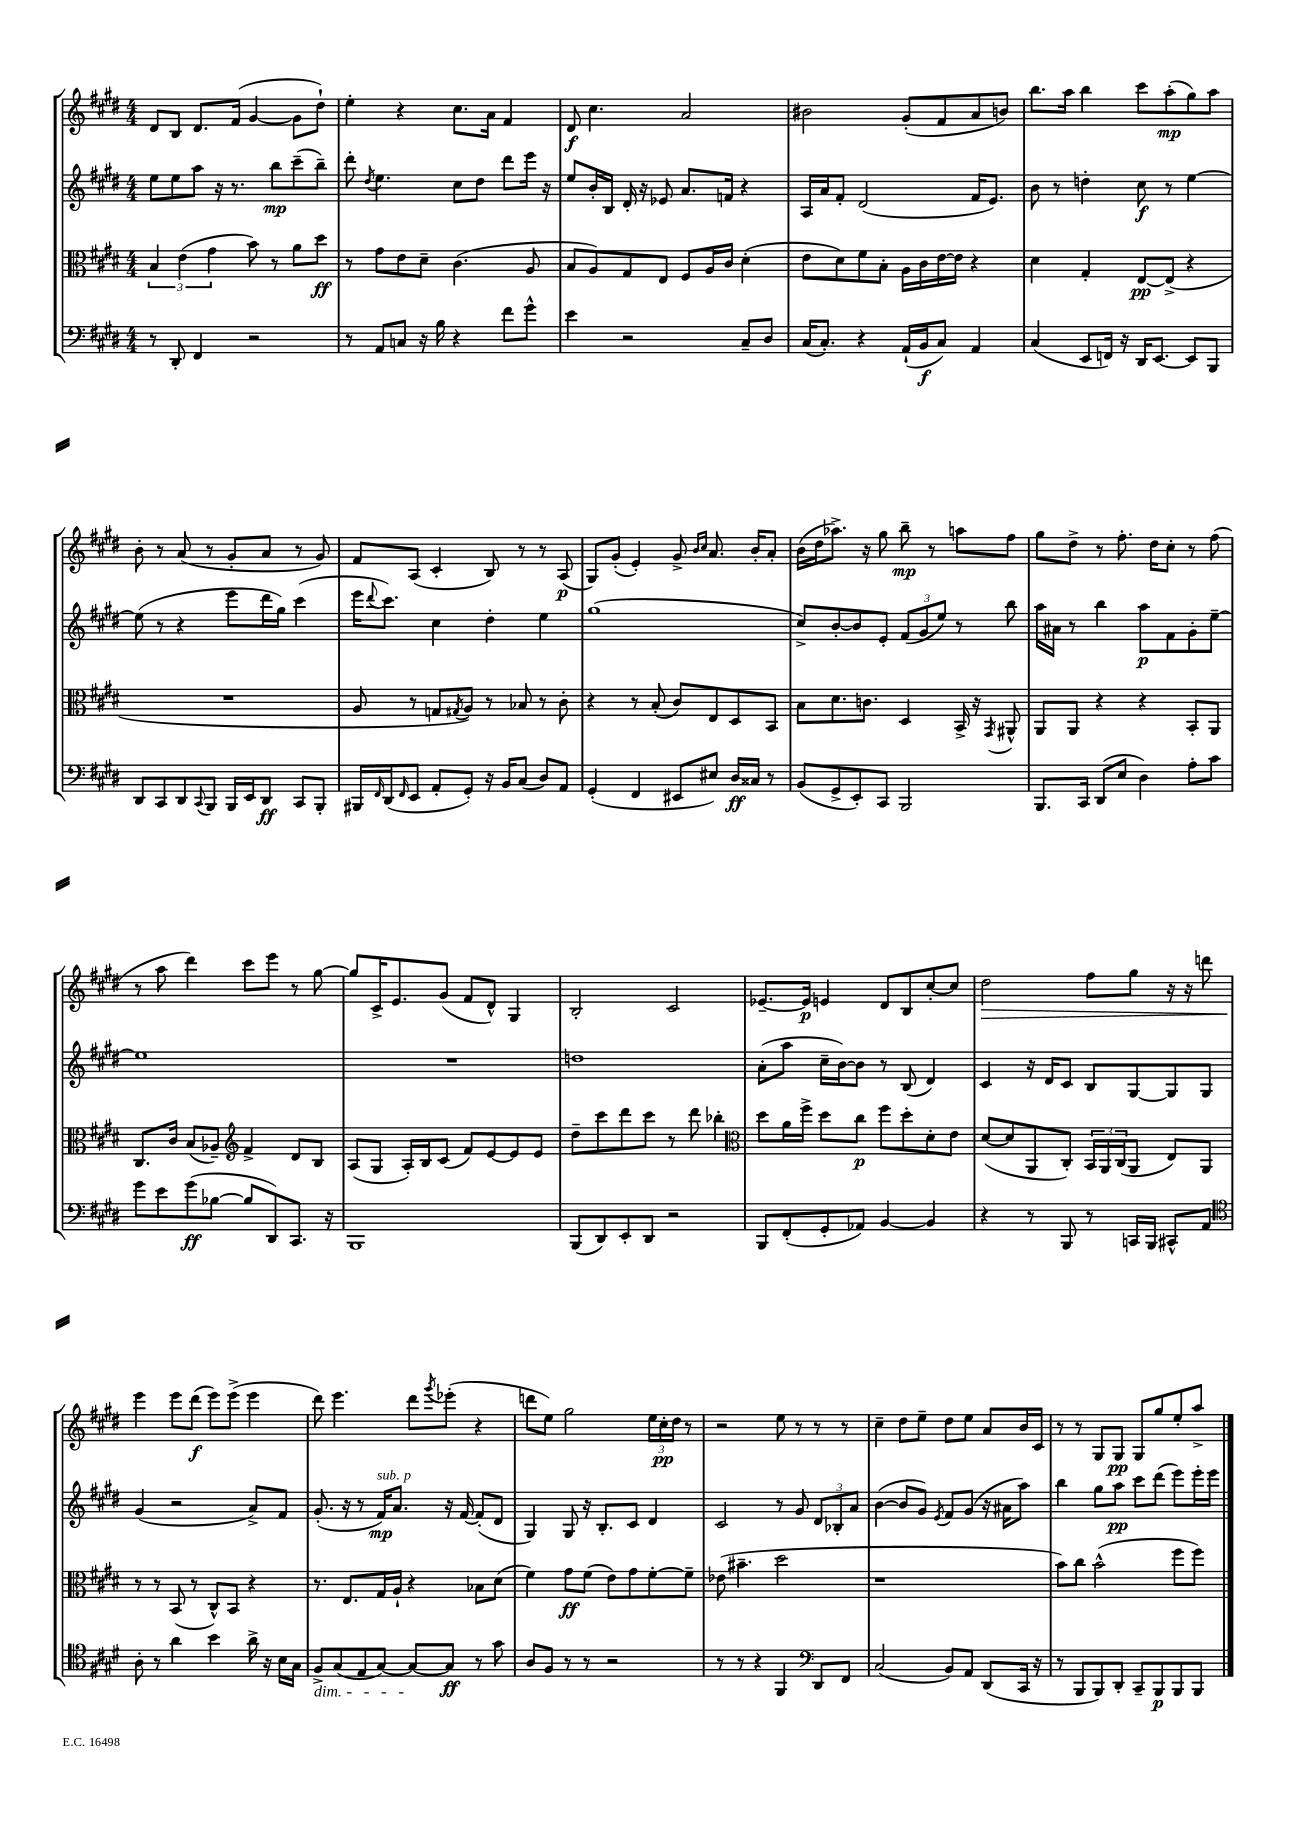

**kern	**dynam	**kern	**dynam	**kern	**dynam	**kern	**dynam
*part4	*part4	*part3	*part3	*part2	*part2	*part1	*part1
*staff4	*staff4	*staff3	*staff3	*staff2	*staff2	*staff1	*staff1
*clefF4	*	*clefC3	*	*clefG2	*	*clefG2	*
*k[f#c#g#d#]	*	*k[f#c#g#d#]	*	*k[f#c#g#d#]	*	*k[f#c#g#d#]	*
*M4/4	*	*M4/4	*	*M4/4	*	*M4/4	*
=87	=87	=87	=87	=87	=87	=87	=87
8r	.	6B/	.	8ee\L	.	8d#/L	.
8DD#'/	.	.	.	8ee\	.	8B/J	.
.	.	(6e\	.	.	.	.	.
4FF#/	.	.	.	8aa\J	.	8.d#/L	.
.	.	6g#\	.	.	.	.	.
.	.	.	.	16r	.	.	.
.	.	.	.	8.r	.	(16f#/Jk	.
2r	.	8b\)	.	.	.	[4g#/	.
.	.	8r	.	8bb\L	mp	.	.
.	.	8a\L	.	(8ccc#~\	.	8g#\L]	.
.	.	8dd#\J	ff	8bb~\J)	.	8dd#`\J)	.
=88	=88	=88	=88	=88	=88	=88	=88
8r	.	8r	.	8ddd#'\	.	4ee'\	.
.	.	.	.	8qdd#/	.	.	.
8AA/L	.	8g#\L	.	4.ee\	.	.	.
8Cn/J	.	8e\	.	.	.	4r	.
16r	.	8d#~\J	.	.	.	.	.
16B\	.	.	.	.	.	.	.
4r	.	(4.c#\	.	8cc#\L	.	8.cc#\L	.
.	.	.	.	8dd#\J	.	.	.
.	.	.	.	.	.	16a\Jk	.
8f#\L	.	.	.	8ddd#\L	.	4f#/	.
8g#^^\J	.	8A/	.	16eee\Jk	.	.	.
.	.	.	.	16r	.	.	.
=89	=89	=89	=89	=89	=89	=89	=89
4e\	.	8B/L	.	8ee/L	.	8d#/	f
.	.	8A/)	.	16b'/L	.	4.cc#\	.
.	.	.	.	16B/JJ	.	.	.
2r	.	8G#/	.	16d#'/	.	.	.
.	.	.	.	16r	.	.	.
.	.	8E/J	.	8e-X/	.	.	.
.	.	8F#/L	.	8.a/L	.	2a/	.
.	.	16A/L	.	.	.	.	.
.	.	16c#/JJ	.	16fn/Jk	.	.	.
8C#~/L	.	(4d#'\	.	4r	.	.	.
8D#/J	.	.	.	.	.	.	.
=90	=90	=90	=90	=90	=90	=90	=90
(16C#/KL	.	8e\L	.	16A/LL	.	2b#X\	.
8.C#'/J)	.	.	.	16a/J	.	.	.
.	.	8d#\)	.	8f#'/J	.	.	.
4r	.	8f#\	.	(2d#/	.	.	.
.	.	8B'\J	.	.	.	.	.
(16AA`/LL	.	16A\LL	.	.	.	(8g#'/L	.
16BB/J	f	16c#\	.	.	.	.	.
8C#/J)	.	[16e\	.	.	.	8f#/	.
.	.	16e\JJ]	.	.	.	.	.
4AA/	.	4r	.	16f#/KL	.	8a/	.
.	.	.	.	8.e/J)	.	.	.
.	.	.	.	.	.	8bn/J)	.
=91	=91	=91	=91	=91	=91	=91	=91
(4C#/	.	4d#\	.	8b\	.	8.bb\L	.
.	.	.	.	8r	.	.	.
.	.	.	.	.	.	16aa\Jk	.
8EE/L	.	4G#'/	.	4ddn'\	.	4bb\	.
16FFn/Jk)	.	.	.	.	.	.	.
16r	.	.	.	.	.	.	.
16DD#/KL	.	[8E/L	pp	8cc#\	f	8ccc#\L	.
[8.EE/J	.	.	.	.	.	.	.
.	.	(8E^/J]	.	8r	.	(8aa'\	mp
8EE/L]	.	4r	.	[4ee\	.	8gg#\)	.
8BBB/J	.	.	.	.	.	8aa\J	.
!!LO:LB:g=z
=92	=92	=92	=92	=92	=92	=92	=92
8DD#/L	.	1r	.	(8ee\]	.	8b'\	.
8CC#/	.	.	.	8r	.	8r	.
8DD#/	.	.	.	4r	.	(8a/	.
8qqCC#/	.	.	.	.	.	.	.
8BBB/J	.	.	.	.	.	8r	.
16BBB/LL	.	.	.	8eee\L	.	8g#'/L	.
16EE/J	.	.	.	.	.	.	.
8DD#/J	ff	.	.	16ddd#\L	.	8a/J	.
.	.	.	.	16gg#\JJ)	.	.	.
8CC#/L	.	.	.	(4ccc#\	.	8r	.
8BBB'/J	.	.	.	.	.	8g#/)	.
=93	=93	=93	=93	=93	=93	=93	=93
16BBB#X/LL	.	8A/	.	16eee\KL	.	8f#/L	.
16qqFF#/	.	.	.	8qqddd#/	.	.	.
(16DD#/J	.	.	.	8.ccc#\J)	.	.	.
16qqFF#/	.	.	.	.	.	.	.
8EE/J	.	8r	.	.	.	(8A/J	.
8AA'/L	.	8Gn/L	.	4cc#\	.	4c#'/	.
.	.	8qG#X/	.	.	.	.	.
8GG#'/J)	.	8A/J)	.	.	.	.	.
16r	.	8r	.	4dd#'\	.	8B/)	.
16BB/KL	.	.	.	.	.	.	.
(8C#/J	.	8B-X/	.	.	.	8r	.
8D#/L)	.	8r	.	4ee\	.	8r	.
8AA/J	.	8c#'\	.	.	.	(8A/	p
=94	=94	=94	=94	=94	=94	=94	=94
(4GG#'/	.	4r	.	(1gg#	.	8G#/L)	.
.	.	.	.	.	.	(8g#'/J	.
4FF#/	.	8r	.	.	.	4e'/)	.
.	.	(8B'/	.	.	.	.	.
8EE#X/L	.	8c#/L)	.	.	.	8g#^/	.
.	.	.	.	.	.	16qqb/LL	.
.	.	.	.	.	.	16qqcc#/JJ	.
8E#X/J)	.	8E/	.	.	.	8.a/	.
16D#/LL	ff	8D#/	.	.	.	.	.
16C##X/JJ	.	.	.	.	.	16b'/KL	.
8r	.	8BB/J	.	.	.	8a'/J	.
=95	=95	=95	=95	=95	=95	=95	=95
(8BB/L	.	8B\L	.	8cc#^/L)	.	(16b\LL	.
.	.	.	.	.	.	16dd#\J	.
8GG#^/	.	8.d#\	.	[8b'/	.	8.aa-X^\J)	.
8EE'/)	.	.	.	8b/]	.	.	.
.	.	8.cn\J	.	.	.	16r	.
8CC#/J	.	.	.	8e'/J	.	8gg#\	.
2BBB/	.	4D#/	.	(12f#/L	.	8bb~\	mp
.	.	.	.	12g#/	.	.	.
.	.	.	.	.	.	8r	.
.	.	.	.	12ee/J)	.	.	.
.	.	16BB^/	.	8r	.	8aan\L	.
.	.	16r	.	.	.	.	.
.	.	8qGG#/	.	.	.	.	.
.	.	8AA#X^^/	.	8bb\	.	8ff#\J	.
=96	=96	=96	=96	=96	=96	=96	=96
8.BBB/L	.	8AA/L	.	16aa\LL	.	8gg#\L	.
.	.	.	.	16a#X\JJ	.	.	.
.	.	8AA/J	.	8r	.	8dd#^\J	.
16CC#/Jk	.	.	.	.	.	.	.
(8DD#/L	.	4r	.	4bb\	.	8r	.
8E/J	.	.	.	.	.	8.ff#'\	.
4D#\)	.	4r	.	8aa\L	p	.	.
.	.	.	.	.	.	16dd#\KL	.
.	.	.	.	8f#\	.	8cc#'\J	.
8A'\L	.	8BB'/L	.	8g#'\	.	8r	.
8c#\J	.	8AA/J	.	[8ee~\J	.	(8ff#\	.
!!LO:LB:g=z
=97	=97	=97	=97	=97	=97	=97	=97
8g#\L	.	8.C#/L	.	1ee]	.	8r	.
8e\	.	.	.	.	.	8aa\	.
.	.	16c#/Jk	.	.	.	.	.
(8g#\	ff	(8B/L	.	.	.	4ddd#\)	.
[8B-X\J	.	8A-X~/J)	.	.	.	.	.
*	*	*clefG2	*	*	*	*	*
8B-/L]	.	4f#^/	.	.	.	8ccc#\L	.
8DD#/)	.	.	.	.	.	8eee\J	.
8.CC#/J	.	8d#/L	.	.	.	8r	.
.	.	8B/J	.	.	.	[8gg#\	.
16r	.	.	.	.	.	.	.
=98	=98	=98	=98	=98	=98	=98	=98
1BBB	.	(8A/L	.	1r	.	8gg#/L]	.
.	.	8G#/J	.	.	.	16c#^/K	.
.	.	.	.	.	.	8.e/	.
.	.	16A'/LL)	.	.	.	.	.
.	.	16B/J	.	.	.	.	.
.	.	(8c#/J	.	.	.	(8g#/J	.
.	.	8f#/L)	.	.	.	8f#/L	.
.	.	[8e/	.	.	.	8d#^^/J)	.
.	.	8e/]	.	.	.	4G#/	.
.	.	8e/J	.	.	.	.	.
=99	=99	=99	=99	=99	=99	=99	=99
(8BBB/L	.	8dd#~\L	.	1ddn	.	2B'/	.
8DD#/)	.	8ccc#\	.	.	.	.	.
8EE'/	.	8ddd#\	.	.	.	.	.
8DD#/J	.	8ccc#\J	.	.	.	.	.
2r	.	8r	.	.	.	2c#/	.
.	.	8ddd#\	.	.	.	.	.
.	.	4bb-X'\	.	.	.	.	.
=100	=100	=100	=100	=100	=100	=100	=100
*	*	*clefC3	*	*	*	*	*
8BBB/L	.	8dd#\L	.	(8a'\L	.	[8.e-X~/L	.
(8FF#'/	.	16a\L	.	8aa\J	.	.	.
.	.	16ff#^\JJ	.	.	.	16e-/Jk]	p
8GG#'/	.	8dd#\L	.	16cc#~\LL	.	4en/	.
.	.	.	.	[16b\J)	.	.	.
8AA-X/J)	.	8cc#\J	p	8b\J]	.	.	.
[4BB/	.	8ff#\L	.	8r	.	8d#/L	.
.	.	8dd#'\	.	(8B/	.	8B/	.
4BB/]	.	8d#'\	.	4d#/)	.	[8cc#'/	.
.	.	8e\J	.	.	.	8cc#/J]	.
=101	=101	=101	=101	=101	=101	=101	=101
!	!	!	!	!	!	!	!LO:HP:b
4r	.	([8d#/L	.	4c#/	.	2dd#\	>
.	.	8d#/]	.	.	.	.	.
8r	.	8AA/	.	16r	.	.	.
.	.	.	.	16d#/KL	.	.	.
8BBB/	.	8C#'/J)	.	8c#/J	.	.	.
8r	.	24BB/LL	.	8B/L	.	8ff#\L	.
.	.	24AA/	.	.	.	.	.
.	.	(24C#/J	.	.	.	.	.
16CCn/LL	.	8AA/J	.	[8G#/	.	8gg#\J	.
16BBB/JJ	.	.	.	.	.	.	.
8CC#X^^/L	.	8E/L)	.	8G#/]	.	16r	.
.	.	.	.	.	.	16r	.
8AA/J	.	8AA/J	.	8G#/J	.	8dddn\	.
!!LO:LB:g=z
=102	=102	=102	=102	=102	=102	=102	=102
*clefC4	*	*	*	*	*	*	*
8A'\	.	8r	.	(4g#/	.	4eee\	.
8r	.	8r	.	.	.	.	.
4a\	.	(8BB/	.	2r	.	8eee\L	]
.	.	8r	.	.	.	(8ddd#\J	f
4b\	.	8C#^^/L)	.	.	.	8eee\L)	.
.	.	8BB/J	.	.	.	(8eee^\J	.
16a^\	.	4r	.	8a^/L)	.	4eee\	.
16r	.	.	.	.	.	.	.
16B\LL	.	.	.	8f#/J	.	.	.
16G#\JJ	.	.	.	.	.	.	.
=103	=103	=103	=103	=103	=103	=103	=103
!LO:TX:b:i:t=dim.	!	!	!	!	!	!	!
8F#^/L	.	8.r	.	(8.g#'/	.	8ddd#\)	.
(8G#/	.	.	.	.	.	4.eee\	.
.	.	8.E/L	.	16r	.	.	.
8E/	.	.	.	8r	.	.	.
!	!	!	!	!LO:TX:a:i:t=sub. p	!	!	!
[8G#/J)	.	16G#/L	.	16f#/KL)	mp	.	.
.	.	16A`/JJ	.	8.a/J	.	.	.
8G#/L_	.	4r	.	.	.	8ddd#\L	.
.	.	.	.	.	.	8qggg#/	.
8G#/J]	ff	.	.	16r	.	(8eee-X'\J	.
.	.	.	.	[16f#/	.	.	.
8r	.	8B-X\L	.	(8f#'/L]	.	4r	.
8g#\	.	(8d#\J	.	8d#/J	.	.	.
=104	=104	=104	=104	=104	=104	=104	=104
8A/L	.	4f#\)	.	4G#/)	.	8dddn\L	.
8F#/J	.	.	.	.	.	8ee\J)	.
8r	.	8g#\L	ff	8G#/	.	2gg#\	.
8r	.	(8f#\J	.	16r	.	.	.
.	.	.	.	8.B'/L	.	.	.
2r	.	8e\L)	.	.	.	.	.
.	.	8g#\	.	8c#/J	.	.	.
.	.	[8f#'\	.	4d#/	.	24ee\LL	.
.	.	.	.	.	.	24cc#'\	pp
.	.	.	.	.	.	24dd#\JJ	.
.	.	8f#~\J]	.	.	.	8r	.
=105	=105	=105	=105	=105	=105	=105	=105
8r	.	(8e-X\	.	2c#/	.	2r	.
8r	.	4.b#X~\	.	.	.	.	.
4r	.	.	.	.	.	.	.
4FF#/	.	2dd#\	.	8r	.	8ee\	.
.	.	.	.	8g#/	.	8r	.
*clefF4	*	*	*	*	*	*	*
8DD#/L	.	.	.	12d#/L	.	8r	.
.	.	.	.	12B-X'/	.	.	.
8FF#/J	.	.	.	.	.	8r	.
.	.	.	.	12a/J	.	.	.
=106	=106	=106	=106	=106	=106	=106	=106
(2C#/	.	1r	.	([4b\	.	4cc#~\	.
.	.	.	.	8b/L]	.	8dd#\L	.
.	.	.	.	8g#/J)	.	8ee~\J	.
.	.	.	.	8qe/	.	.	.
8BB/L)	.	.	.	8f#/L	.	8dd#\L	.
8AA/J	.	.	.	(8g#/J	.	8ee\J	.
(8DD#/L	.	.	.	16r	.	8a/L	.
.	.	.	.	16a#X\KL	.	.	.
16CC#/Jk	.	.	.	8aa\J)	.	16b/L	.
16r	.	.	.	.	.	16c#/JJ	.
=107	=107	=107	=107	=107	=107	=107	=107
8r	.	8b\L)	.	4bb\	.	8r	.
8BBB/L	.	8cc#\J	.	.	.	8r	.
8BBB/)	.	(2b^^\	.	8gg#\L	.	8G#/L	.
8DD#'/J	.	.	.	8aa\J	pp	8G#/J	pp
8CC#~/L	.	.	.	8ccc#\L	.	8G#/L	.
8BBB/	p	.	.	(8ddd#\J	.	8gg#/	.
8BBB/	.	8ff#\L	.	8eee\L)	.	8ee'/	.
8BBB/J	.	8ff#\J)	.	16eee'\L	.	8aa^/J	.
.	.	.	.	16eee\JJ	.	.	.
==	==	==	==	==	==	==	==
*-	*-	*-	*-	*-	*-	*-	*-
